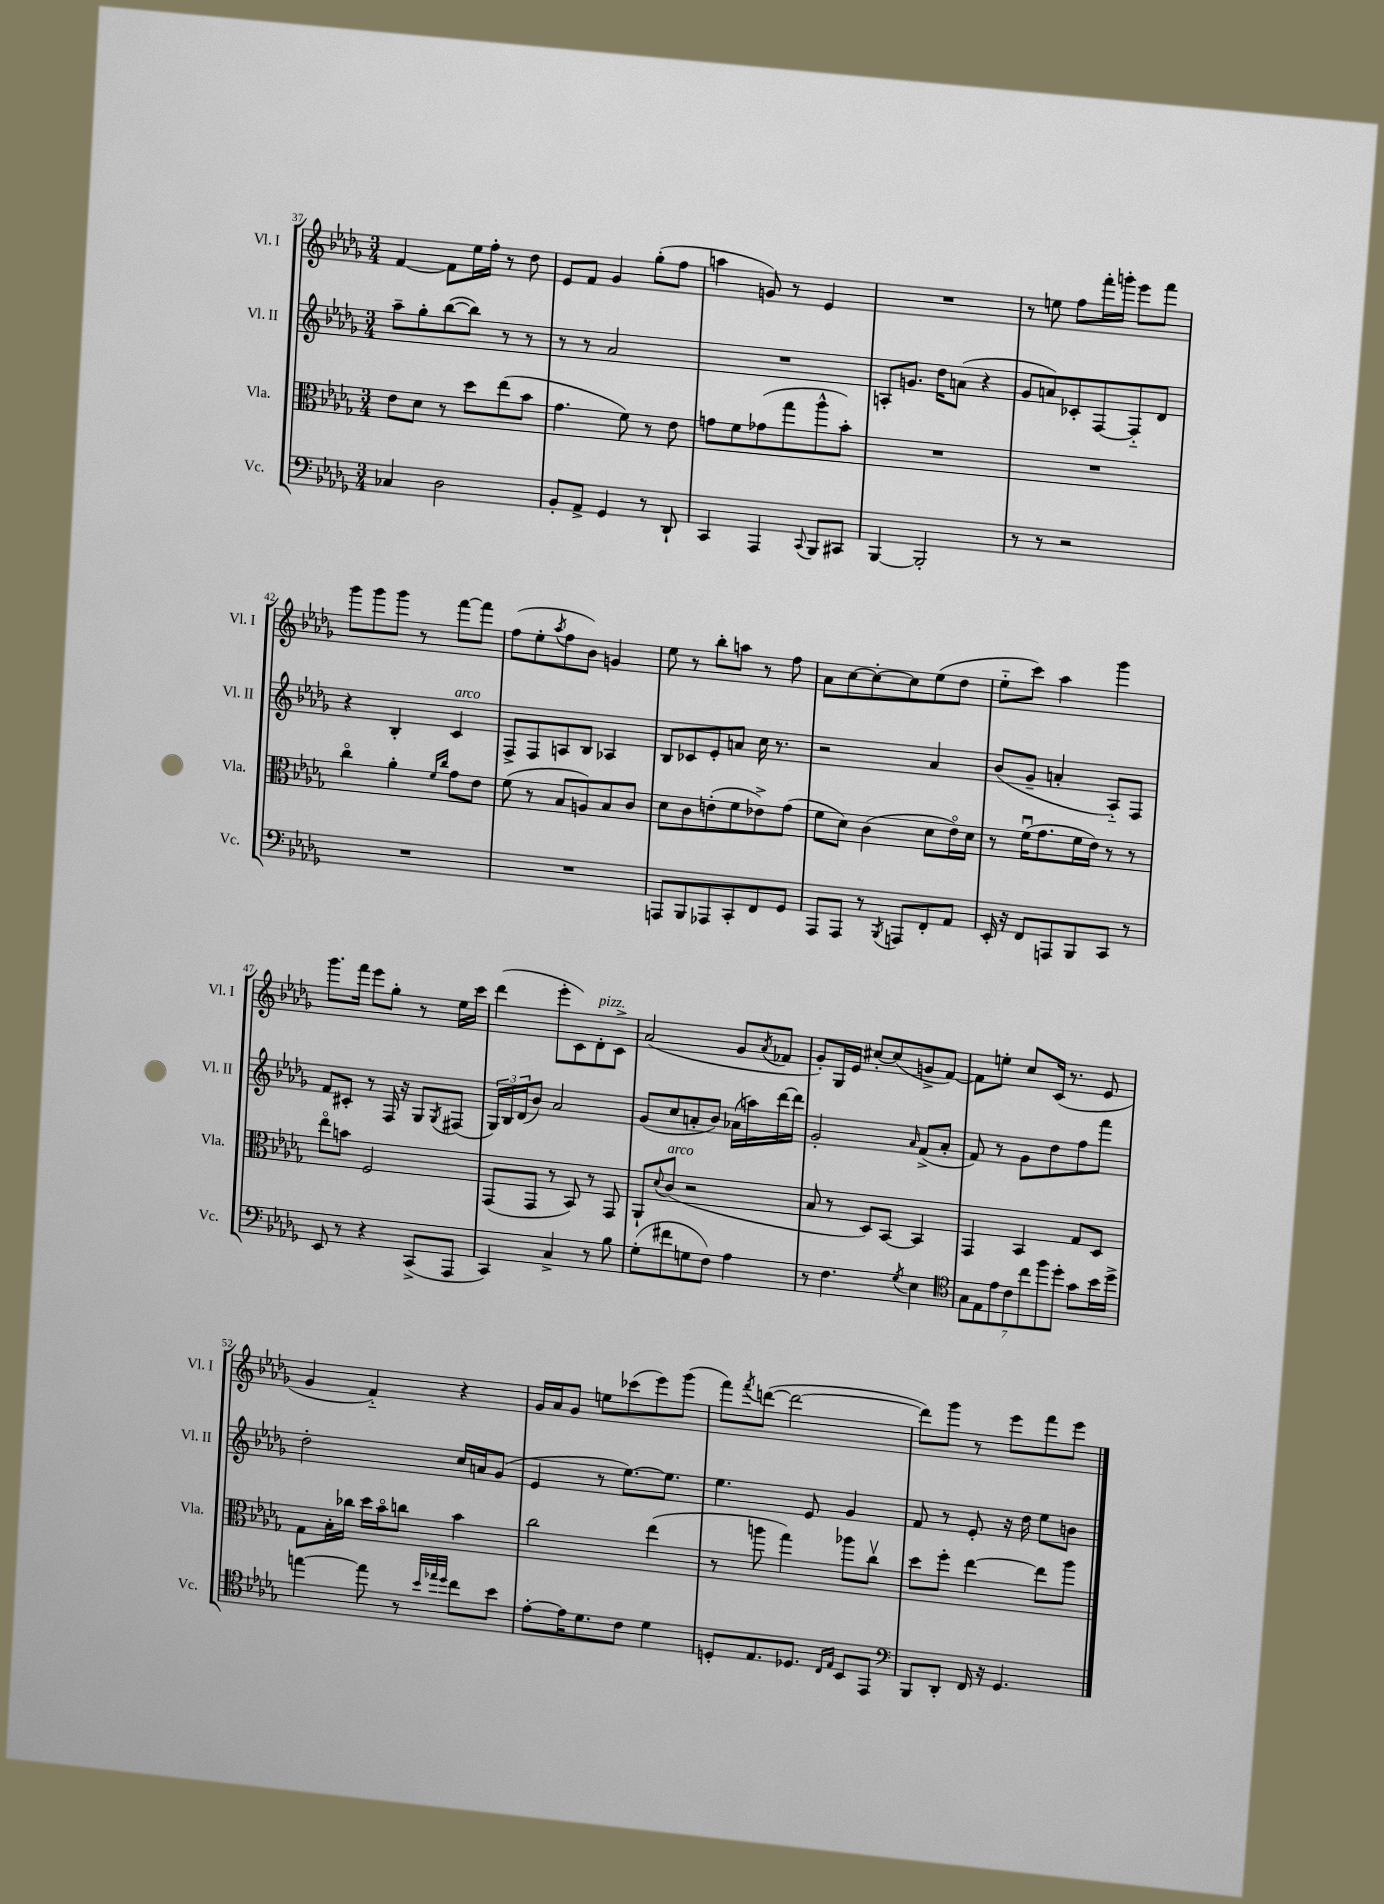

**kern	**kern	**kern	**kern
*staff4	*staff3	*staff2	*staff1
*clefF4	*clefC3	*clefG2	*clefG2
*k[b-e-a-d-g-]	*k[b-e-a-d-g-]	*k[b-e-a-d-g-]	*k[b-e-a-d-g-]
*M3/4	*M3/4	*M3/4	*M3/4
4C-/	8e-\L	8aa-~\L	[4f/
.	8d-\J	8gg-'\	.
2D-\	8r	([8bb-\	8f\]L
.	8dd-\L	8bb-\]J)	16ee-\L
.	.	.	16ff'\JJ
.	(8ee-\	8r	8r
.	8b-\J	8r	8dd-\
=	=	=	=
8BB-'/L	4.g-\	8r	8e-/L
8AA-^/J	.	8r	8f/J
4GG-/	.	2a-/	4g-/
.	8f\)	.	.
8r	8r	.	(8gg-'\L
8DD-`/	8e-\	.	8ff\J
=	=	=	=
4CC/	8g\L	2.r	4aa\
.	8f\	.	.
4AAA-/	(8g-\	.	8g/)
.	8gg-\	.	8r
8qqCC/	.	.	.
8BBB-/L	8aa-^^\	.	4e-/
8CC#/J	8b-'\J)	.	.
=	=	=	=
[4BBB-/	2.r	8A'/L	2.r
.	.	8.g/J	.
2BBB-'/]	.	.	.
.	.	16dd-\LK	.
.	.	(8a\J	.
.	.	4r	.
=	=	=	=
8r	2.r	8g-/L	8r
8r	.	8a/)	8ee\
2r	.	8c-'/	8ff\L
.	.	[8F/	16fff'\L
.	.	.	16ggg'\JJ
.	.	8F'~/]	8eee-\L
.	.	8d-/J	8fff\J
=	=	=	=
2.r	4cco\	4r	8ggg-\L
.	.	.	8ggg-\
.	4a-'\	4B-'/	8ggg-\J
.	.	.	8r
.	16qqf/LL	.	.
.	16qqcc/JJ	.	.
.	8g-\L	4c/	[8fff\L
.	8e-\J	.	8fff\]J
=	=	=	=
2.r	(8f\	8F^/L	(8ff\L
.	8r	8F/	8ee-'\
.	.	.	8qaa-/
.	8B-/L	8A/	8ff\
.	8A/)	8B-/J	8b-\J)
.	8B-/	4A-/	4g/
.	8c/J	.	.
=	=	=	=
8AAA/L	8d-\L	8B-/L	8ee-\
8BBB-/	8c\	8c-/	8r
8AAA-/	(8e'\	8e-'/	8bb-'\L
8CC'/	8f\	8a/J	8aa\J
8FF/	8e-^\)	16cc\	8r
.	.	8.r	.
8GG-/J	(8g-\J	.	8ff\
=	=	=	=
8AAA-/L	8f\L	2r	8a-\L
8AAA-/J	8d-\J)	.	[8cc\
8r	(4c\	.	8cc'\_
8qBBB-/	.	.	.
8AAA/L	.	.	8cc\]
8FF'/	8d-\L	4a-/	(8ee-\
8AA-/J	16e-o\L)	.	8dd-\J
.	16d-\JJ	.	.
=	=	=	=
16EE-'/	8r	(8b-/L	8ee-'~\L
16r	.	.	.
8FF/L	(16fu\LK	8g-~/J	8ccc\J)
.	8.g-\	.	.
8AAA/	.	4a'/	4aa-\
8BBB-/	16f\L	.	.
.	16e-\JJ)	.	.
8CC/J	8r	8A-'~/L)	4ggg-\
8r	8r	8F/J	.
=	=	=	=
8EE-/	8ee-o\L	8f/L	8.ggg-\L
8r	8b\J	8c#'/J	.
.	.	.	16fff\Jk
4r	2F/	8r	8eee-\L
.	.	16F/	8gg-'\J
.	.	16r	.
(8CC^/L	.	8G-/L	8r
.	.	8qG-/	.
8AAA-/J	.	(8F#/J	16ee-\LL
.	.	.	16ccc\JJ
=	=	=	=
4CC/)	(8GG-/L	24G-/LL)	(4ddd-\
.	.	24B-/	.
.	.	(24d-/J	.
.	8GG-/J	8b-/J)	.
4C^/	8r	2a-/	8eee-'\L
.	8BB-/)	.	8c\)
8r	8r	.	8d-'\
8B-\	8GG-/	.	8c^\J
=	=	=	=
(8G-'\L	8AA-`/L	(8g-/L	(2a-/
.	8qqd-/	.	.
8f#\	(8c/J	8cc/	.
8G\	2r	8a'/	.
8F\J)	.	8b-/J)	.
4A-\	.	(16a-\LL	8g-/L
.	.	16aa\)	.
.	.	.	8qa-/
.	.	[16ddd-\	8f-/J
.	.	16ddd-\]JJ	.
=	=	=	=
8r	8B-/	2g-'/	8g-'/L)
4.F\	8r	.	16G-/L
.	.	.	16e-/JJ
.	8D-/L)	.	[8cc#'/L
.	[8BB-/J	.	(8cc#/]
8qG-/	.	16qqa-/	.
4E-\	4BB-/]	(8f^/L	8g^/
.	.	8a-'/J	[8f/J)
=	=	=	=
*clefC4	*	*	*
14G-\L	4GG-/	8f/)	8f\]L
14E-\	.	.	.
.	.	8r	8ee'\J
14e-\	.	.	.
14c\	.	.	.
.	4BB-/	8g-\L	8cc/L
14cc\	.	.	.
14ff\	.	.	.
.	.	8dd-\	(16c/Jk
14dd-'\J	.	.	.
.	.	.	8.r
8g-\L	8G-/L	8ff\	.
16b-\L	8D-/J	8fff\J	8e-/
16dd-^\JJ	.	.	.
=	=	=	=
[4ee\	8G-\L	2dd-'\	4g-/
.	16B-'\L	.	.
.	16cc-\JJ	.	.
8ee\]	16dd-\LL	.	4f'~/)
.	16b-o\J	.	.
8r	8cc\J	.	.
32qqb-/LLL	.	.	.
32qqee-/	.	.	.
32qqdd-/JJJ	.	.	.
8cc\L	4b-\	16cc/LL	4r
.	.	16a/J	.
8b-\J	.	(8g-/J	.
=	=	=	=
[8e-'\L	2cc\	4e-/	16g-/LL
.	.	.	16a-/J
16e-\]K	.	.	8g-/J
8.d-\	.	.	.
.	.	8r	8ee\L
8c\J	.	[8.ee-\L)	(8ccc-\
4d-\	(4ee-\	.	8eee-\)
.	.	8.ee-\]J	.
.	.	.	(8ggg-\J
=	=	=	=
8D'/L	8r	4.ee-\	8fff\L)
.	.	.	8qfff/
8.E-/	8aa\	.	([8ddd\J
.	4gg-\)	.	2ddd\_
8.D-/J	.	.	.
.	.	8e-/	.
16qqC/LL	.	.	.
16qqE-/JJ	.	.	.
8BB-/L	8aa-\L	4g-/	.
8EE-/J	8ccv\J	.	.
=	=	=	=
*clefF4	*	*	*
8BBB-/L	8dd-\L	8f/	8ddd\]L)
8DD-'/J	8ff'\J	8r	8ggg-\J
16FF/	[4ee-\	8e-'/	8r
16r	.	.	.
4.GG-/	.	16r	8eee-\L
.	.	16dd-\	.
.	8ee-\]L	8ee-\L	8fff\
.	8aa-\J	8b\J	8eee-\J
==	==	==	==
*-	*-	*-	*-
